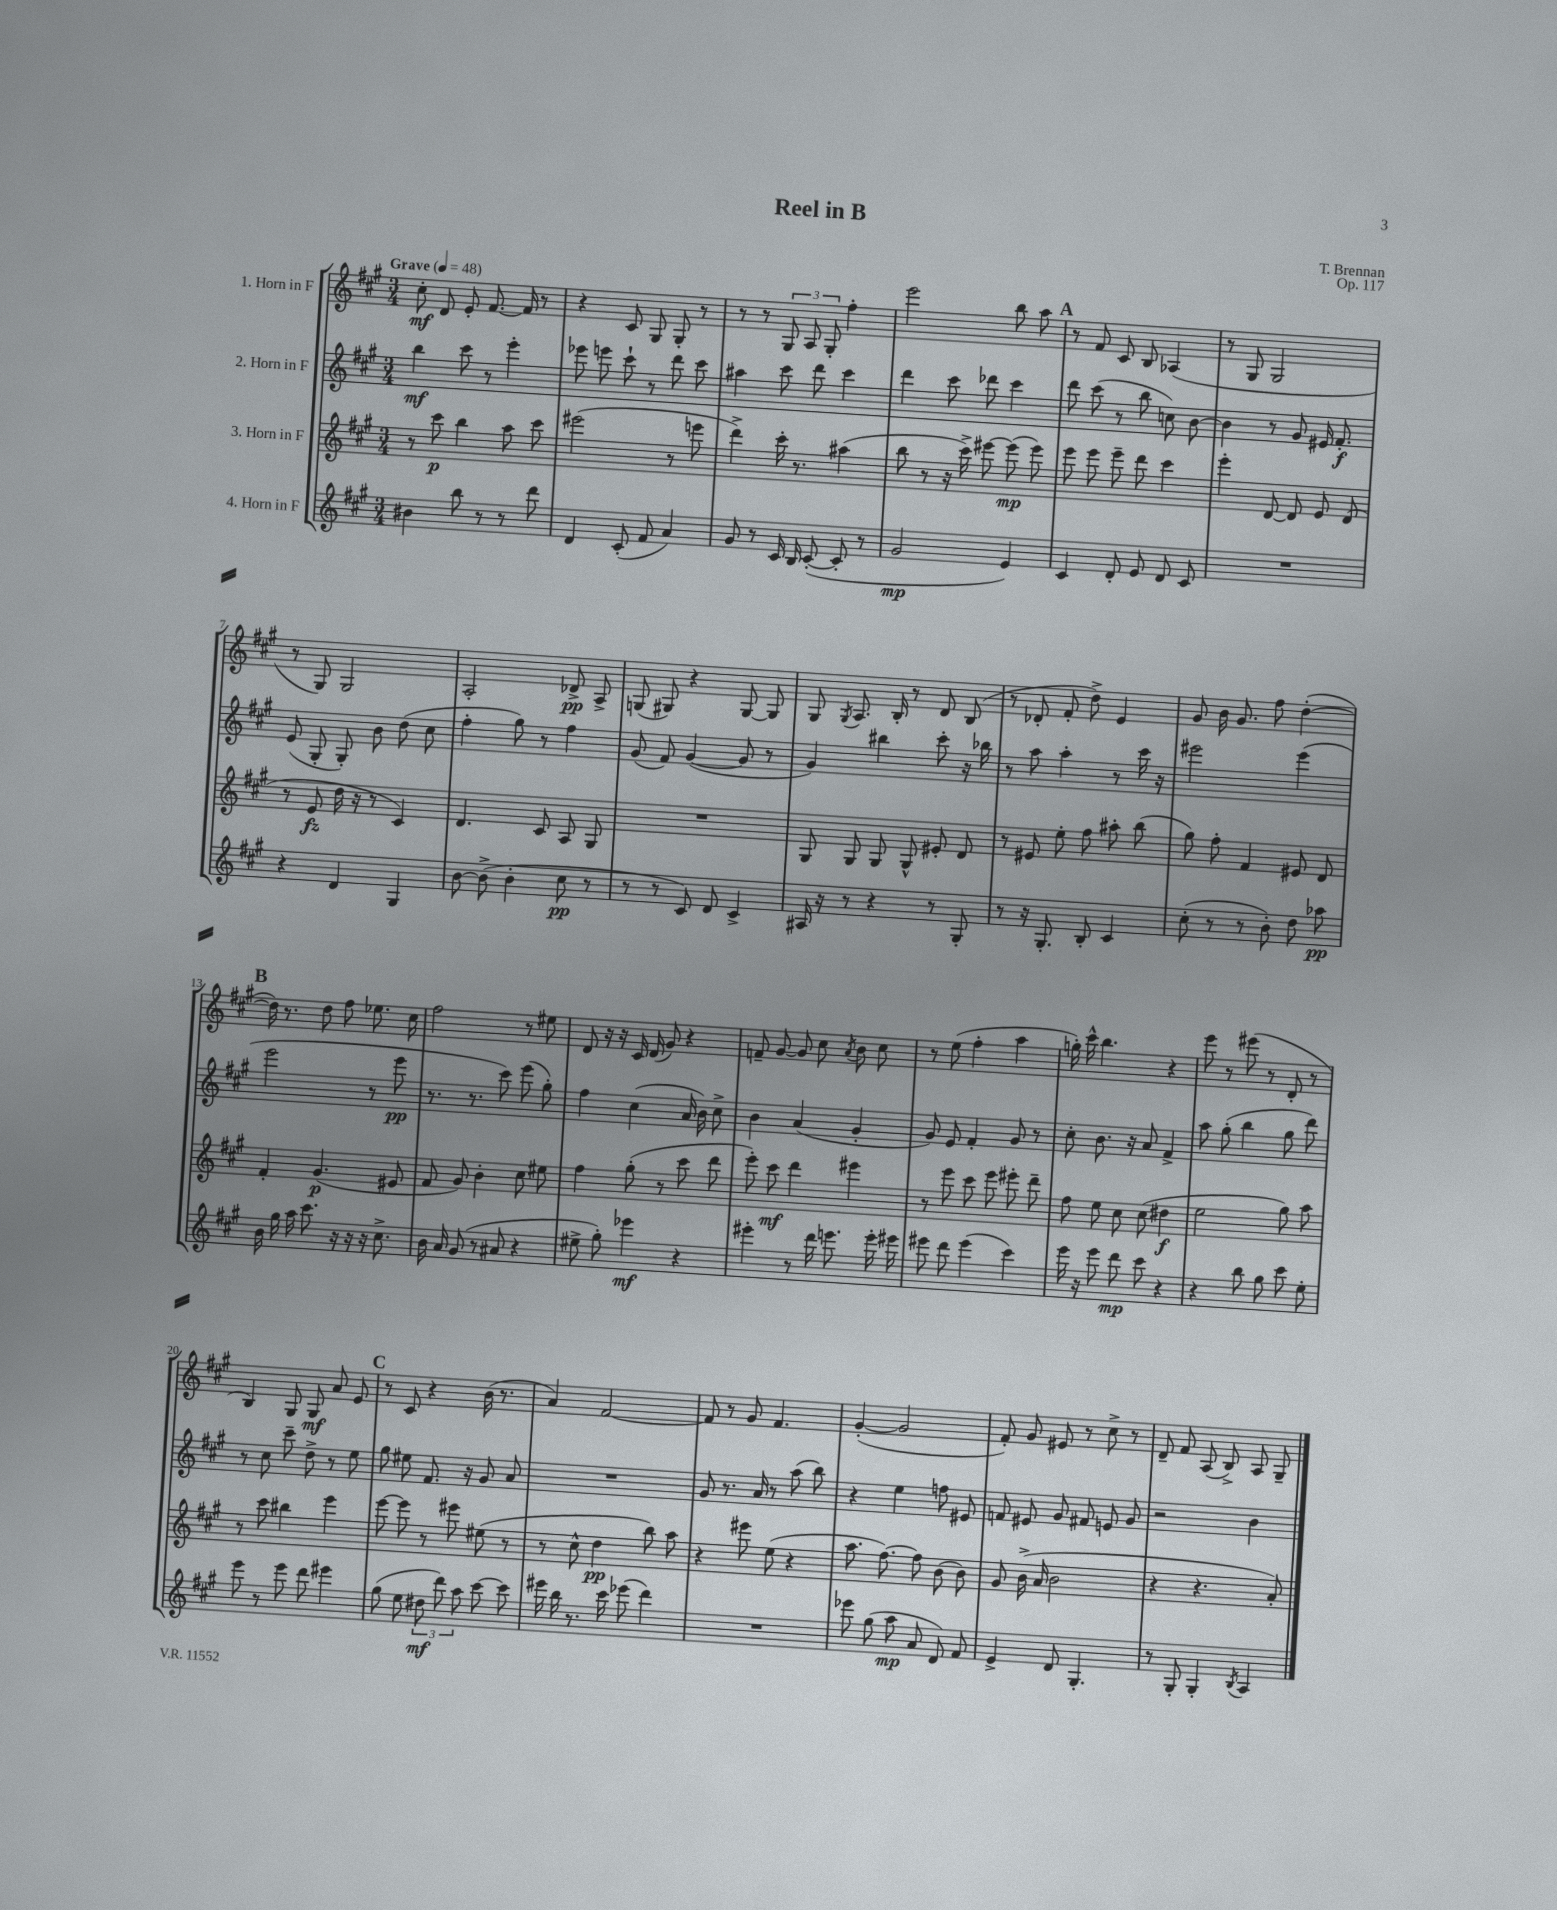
\header { title = "Reel in B" composer = "T. Brennan" opus = "Op. 117" }
<<
\new StaffGroup <<
\new Staff = "s0" \with { instrumentName = "1. Horn in F" } {
    \clef treble \key a \major \numericTimeSignature \time 3/4 \tempo "Grave" 4 = 48
    \autoBeamOff cis''8-.\mf d'8 e'8-. fis'8.~ fis'16 r8 |
    r4 cis'8 gis8 gis8-. r8 |
    r8 r8 \tuplet 3/2 { gis8 a8 gis8-. } fis''4-. |
    e'''2 b''8 a''8 |
    \mark \markup { \bold "A" } r8 fis'8 cis'8 b8 aes4( |
    r8 gis8 gis2 |
    r8 gis8) gis2 |
    a2-. des'8->\pp a8-> |
    g8( gis8) r4 gis8~ gis8 |
    gis8 \acciaccatura { gis8 } a8. b16-. r8 d'8 b8( |
    r8 des'8-. fis'8-. d''8->) e'4 |
    gis'8 b'16 gis'8. fis''8 d''4~-.( |
    \mark \markup { \bold "B" } d''16) r8. d''8 fis''8 ees''8. cis''16 |
    fis''2 r8 eis''8 |
    d'8 r16 r16 cis'16 d'16( gis'8) r4 |
    f'8-- gis'8~ gis'8 cis''8 \acciaccatura { a'8 } b'8 cis''8 |
    r8 e''8( fis''4-. a''4 |
    g''16-.) cis'''16-^ b''4. r4 |
    e'''8 r8 eis'''8( r8 d'8-. r8 |
    b4) gis8 gis8\mf a'8 e'8 |
    \mark \markup { \bold "C" } r8 cis'8 r4 b'16( r8. |
    a'4) fis'2~ |
    fis'8 r8 gis'8 fis'4. |
    gis'4~-.( gis'2 |
    fis'8-.) gis'8 eis'8 r8 cis''8-> r8 |
    d'8-- fis'8 a8( b8->) a8 gis8-- \bar "|." |
}
\new Staff = "s1" \with { instrumentName = "2. Horn in F" } {
    \clef treble \key a \major \numericTimeSignature \time 3/4
    \autoBeamOff b''4\mf cis'''8 r8 e'''4-. |
    ees'''8 e'''8 cis'''8-! r8 d'''8 cis'''8 |
    ais''4 cis'''8 d'''8 cis'''4 |
    d'''4 cis'''8 des'''8 cis'''4 |
    \mark \markup { \bold "A" } d'''8 cis'''8( r8 b''8 c''8) b'8~ |
    b'4 r8 gis'8 eis'16 fis'8.-.\f |
    e'8( gis8-. gis8-.) b'8 d''8( cis''8 |
    fis''4-. gis''8) r8 fis''4 |
    gis'8( fis'8) gis'4~( gis'8 r8 |
    gis'4) bis''4 cis'''8-. r16 bes''16 |
    r8 a''8 a''4-. r8 cis'''16 r16 |
    eis'''2 eis'''4( |
    \mark \markup { \bold "B" } e'''2 r8 e'''8\pp |
    r8. r8. cis'''8) e'''8( gis''8-.) |
    fis''4 cis''4( a'16 b'16) cis''8-> |
    b'4 a'4( gis'4-. |
    gis'8) e'8 fis'4-. gis'8 r8 |
    cis''8-. b'8. r16 a'8 fis'4-> |
    a''8 gis''8-.( b''4 gis''8 d'''8) |
    r8 cis''8 cis'''8-- d''8-> r8 e''8 |
    \mark \markup { \bold "C" } gis''8 eis''8 fis'8. r16 gis'8 a'8 |
    R2. |
    gis'8 r8. a'16 r8 a''8( b''8) |
    r4 e''4 f''8 eis'8 |
    f'8 eis'8 gis'8 fis'8 e'8 gis'8 |
    r2 b'4 \bar "|." |
}
\new Staff = "s2" \with { instrumentName = "3. Horn in F" } {
    \clef treble \key a \major \numericTimeSignature \time 3/4
    \autoBeamOff r8 cis'''8\p b''4 a''8 cis'''8 |
    eis'''2( r8 e'''8 |
    d'''4->) cis'''16-. r8. ais''4( |
    b''8 r8 r16 cis'''16->) eis'''8~ eis'''8\mp( eis'''8) |
    \mark \markup { \bold "A" } e'''8 e'''8 e'''8-- d'''8 cis'''4 |
    e'''4-. d'8~ d'8 e'8 d'8( |
    r8 e'8\fz d''16 r16 r8 cis'4) |
    d'4. cis'8 a8 gis8 |
    R2. |
    gis8 gis8 gis8 gis8-^ eis'8-. d'8 |
    r8 eis'8 e''8-. fis''8 ais''8-. b''8( |
    gis''8) fis''8-. fis'4 eis'8 d'8 |
    \mark \markup { \bold "B" } fis'4-. gis'4.\p( eis'8 |
    fis'8 gis'8) b'4-. cis''8 eis''8 |
    fis''4 gis''8-.( r8 cis'''8 d'''8 |
    e'''8-.) cis'''8\mf d'''4 eis'''4 |
    r8 e'''8 cis'''8 e'''8 eis'''8-. d'''8-- |
    fis''8 e''8 cis''8 cis''8( dis''4\f |
    e''2 gis''8) a''8 |
    r8 cis'''8 bis''4 e'''4 |
    \mark \markup { \bold "C" } e'''8~ e'''8 r8 eis'''8 eis''8( r8 |
    r8 cis''8-^ d''4\pp b''8) a''8 |
    r4 eis'''8 e''8( r4 |
    a''8. fis''8.~) fis''8 b'8( b'8) |
    gis'8 b'16->( a'16 b'2 |
    r4 r4. a'8-.) \bar "|." |
}
\new Staff = "s3" \with { instrumentName = "4. Horn in F" } {
    \clef treble \key a \major \numericTimeSignature \time 3/4
    \autoBeamOff bis'4 b''8 r8 r8 d'''8 |
    d'4 cis'8-.( fis'8 a'4) |
    gis'8 r8 cis'16 b16 cis'8~-.( cis'8-. r8 |
    gis'2\mp e'4) |
    \mark \markup { \bold "A" } cis'4 d'8-. e'8 d'8 cis'8 |
    R2. |
    r4 d'4 gis4 |
    b'8~ b'8->( b'4-. cis''8\pp r8 |
    r8 r8 cis'8) d'8 cis'4-> |
    ais16 r16 r8 r4 r8 gis8-. |
    r8 r16 gis8.-. b8-. cis'4 |
    cis''8-.( r8 r8 b'8-.) d''8 aes''8\pp |
    \mark \markup { \bold "B" } b'16 gis''16 a''16 cis'''8. r16 r16 r16 cis''8.-> |
    b'16 a'16 gis'8( r8 ais'8 r4 |
    eis''8-> gis''8-.) ees'''4\mf r4 |
    eis'''4-. r8 d'''16 e'''8. e'''16-. eis'''16 |
    eis'''8 d'''8 eis'''4( cis'''4) |
    e'''16 r16 e'''8 d'''8\mp cis'''8 r4 |
    r4 b''8 gis''8 cis'''8 e''8-. |
    e'''8 r8 e'''8 d'''8 eis'''4 |
    \mark \markup { \bold "C" } gis''8( e''8 \tuplet 3/2 { dis''8\mf d'''8) a''8 } cis'''8~ cis'''8 |
    eis'''16 b''16 r8. cis'''16 ees'''8( d'''4) |
    R2. |
    ees'''8 gis''8( a''8\mp a'8 d'8) fis'8 |
    e'4-> d'8 gis4.-. |
    r8 gis8-. gis4-. \acciaccatura { b8 } a4 \bar "|." |
}
>>
>>
